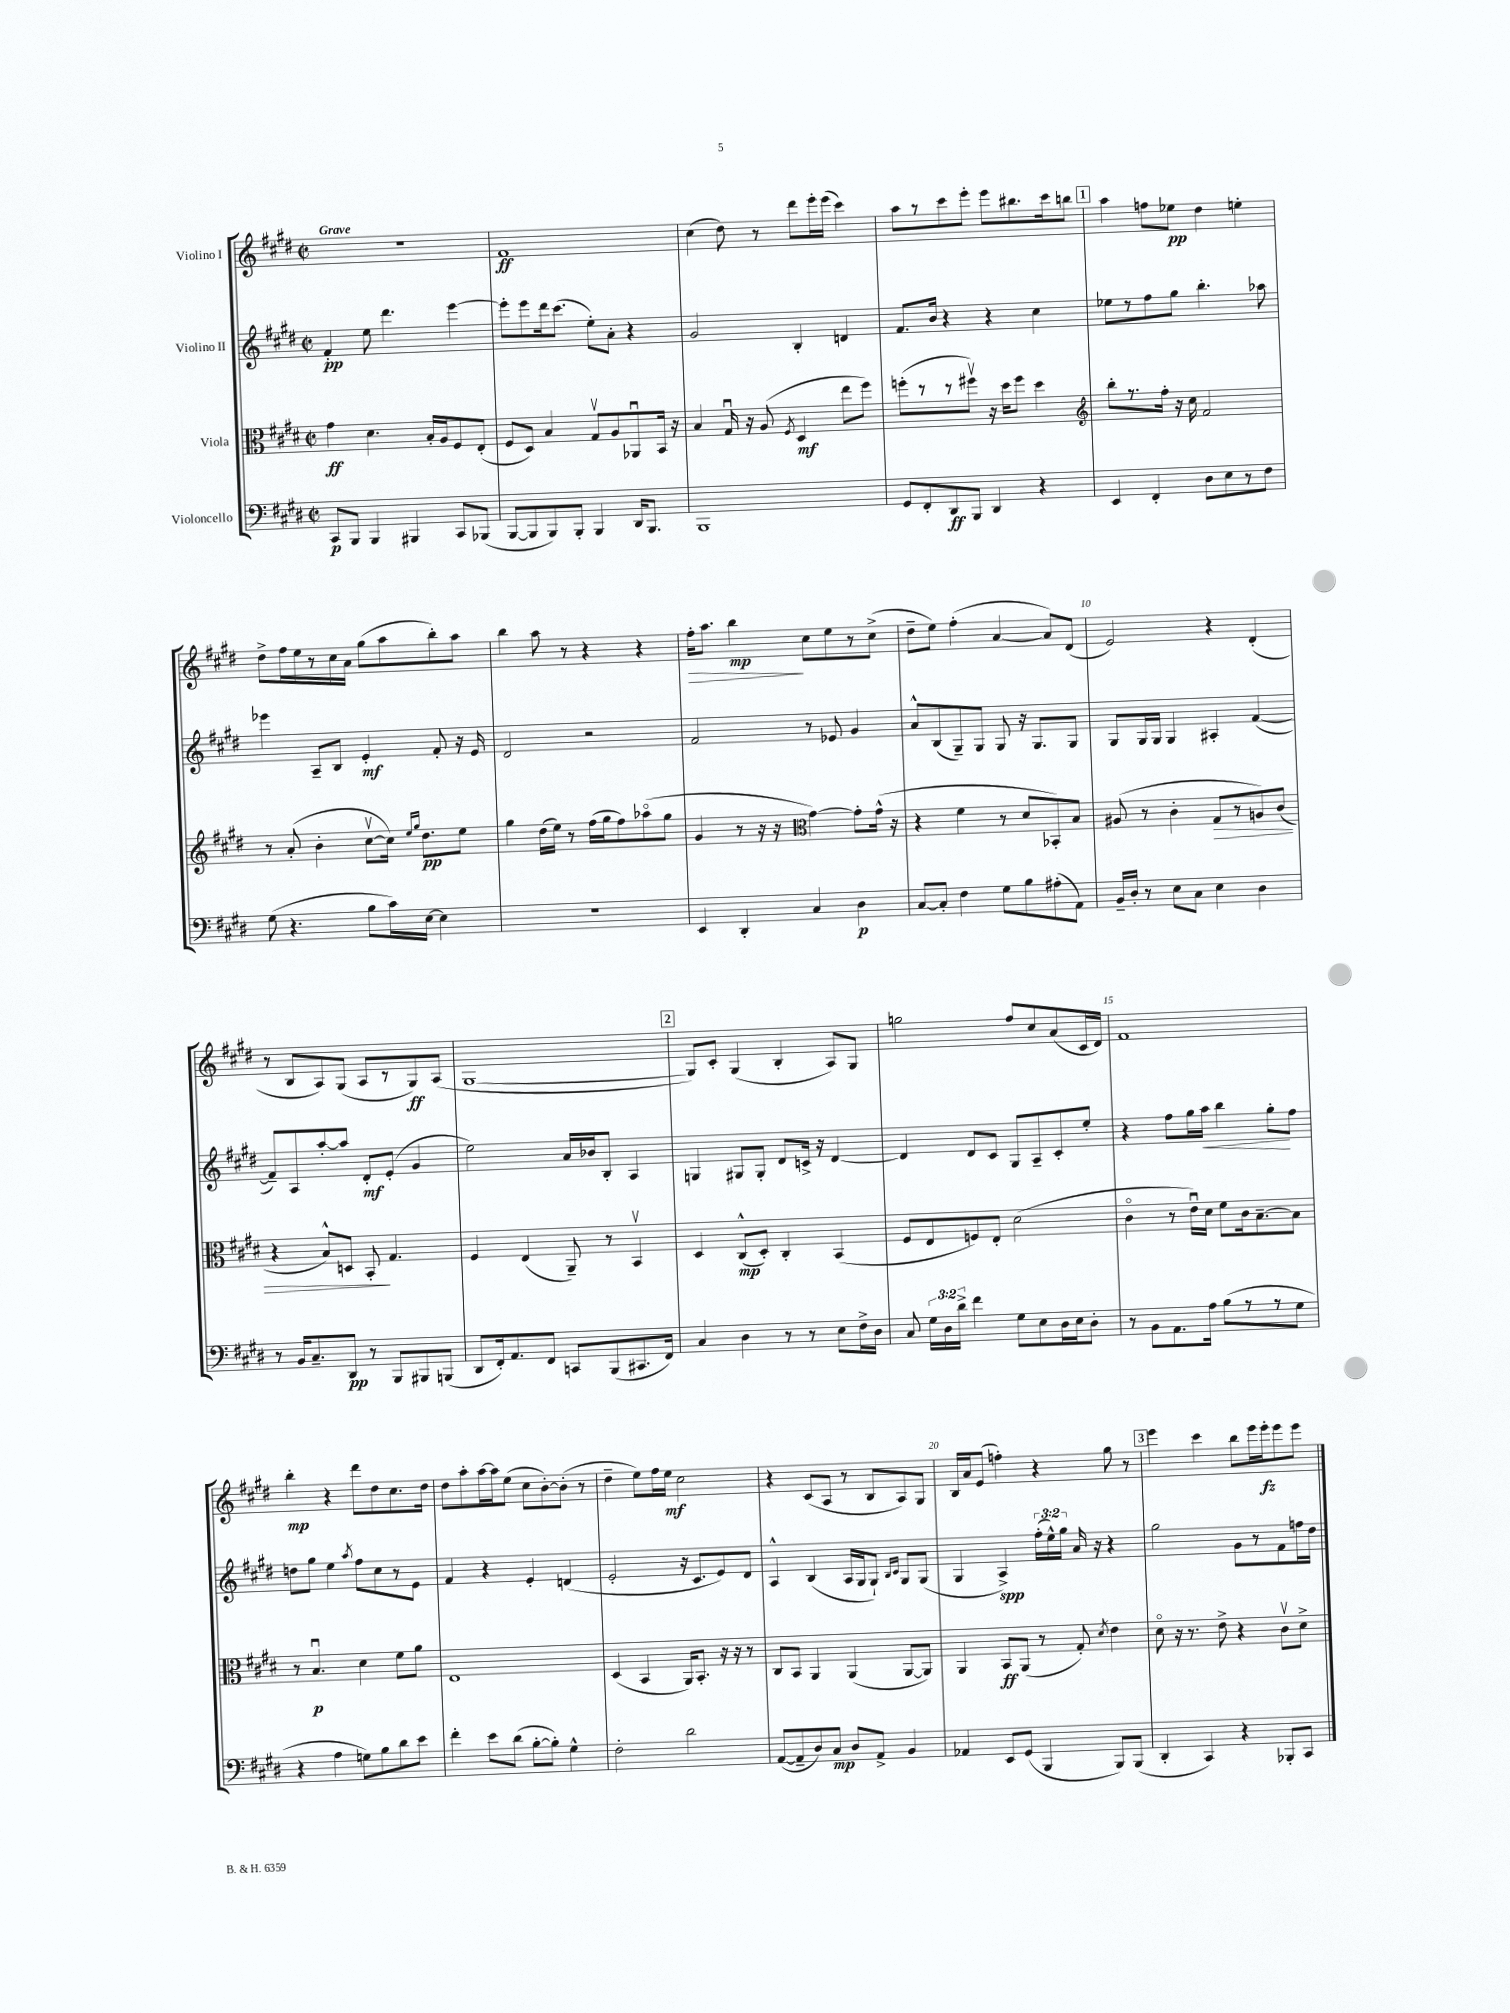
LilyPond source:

<<
\new StaffGroup <<
\new Staff = "s0" \with { instrumentName = "Violino I" } {
    \clef treble \key e \major \defaultTimeSignature \time 2/2 \tempo "Grave"
    \autoBeamOff R1 |
    fis'1\ff |
    cis''4( dis''8) r8 dis'''8[ e'''16-. e'''16]( cis'''4) |
    a''8[ r8 cis'''8 e'''8]-. e'''8[ bis''8. cis'''16 b''8] |
    \mark \markup { \box "1" } a''4 f''8[ ees''8]\pp dis''4 e''4-. |
    dis''8[-> fis''16 e''16 r8 cis''16 a'16] gis''8[( a''8 b''8-.) a''8] |
    b''4 a''8 r8 r4 r4 |
    fis''16[-.\> a''8.] b''4\mp\! cis''8[ e''8 r8 cis''8]->( |
    dis''8[-- e''8]) fis''4-.( a'4~ a'8[) dis'8]( |
    e'2) r4 dis'4-.( |
    r8 b8[ a8) gis8]( a8[ r8 gis8\ff) a8]( |
    gis1~ |
    \mark \markup { \box "2" } gis8[) cis'8]-. gis4( b4-. a8[) gis8] |
    g''2 fis''8[ cis''8 a'8( cis'16 dis'16]) |
    fis'1 |
    b''4-.\mp r4 dis'''8[ dis''8 cis''8. dis''16] |
    dis''8[ a''8-. a''16~ a''16 e''8]( cis''8[ b'8~-.) b'8]-.( r8 |
    dis''4-- e''8[) fis''16 e''16]\mf cis''2 |
    r4 cis'8[( a8] r8 b8[ a8) gis8] |
    b16[ a'16 e'8]( f''4-.) r4 gis''8 r8 |
    \mark \markup { \box "3" } e'''4 cis'''4 b''8[ e'''16 e'''16-.\fz e'''8 e'''8] \bar "|." |
}
\new Staff = "s1" \with { instrumentName = "Violino II" } {
    \clef treble \key e \major \defaultTimeSignature \time 2/2 \override Staff.TupletNumber.text = #tuplet-number::calc-fraction-text
    \autoBeamOff fis'4-.\pp e''8 dis'''4. e'''4~ |
    e'''8[-. e'''8 dis'''16 cis'''8.]( e''8[-.) a'8]-. r4 |
    gis'2 b4-. d'4 |
    fis'8.[ b'16] r4 r4 cis''4 |
    \mark \markup { \box "1" } ees''8[ r8 fis''8 gis''8] b''4.-. aes''8 |
    ees'''4 a8[-- b8] e'4-.\mf fis'8-. r16 e'16 |
    dis'2 r2 |
    fis'2 r8 ees'8 gis'4 |
    a'8[-^ b8( gis8--) gis8] gis8 r16 gis8.[ gis8] |
    gis8[ gis16 gis16] gis4 ais4-. fis'4~( |
    fis'8[--) a8 a''8~-. a''8] dis'8[-.\mf e'8]-.( gis'4 |
    e''2) a'16[ bes'16 b8]-. a4 |
    \mark \markup { \box "2" } g4 gis8[ gis8]-. dis'8[ c'16]-> r16 dis'4~ |
    dis'4 dis'8[ cis'8] gis8[ a8-- cis'8-. e''8]-. |
    r4 fis''8[ gis''16 a''16]\< b''4 gis''8[-.\! fis''8] |
    d''8[ gis''8] e''4 \acciaccatura { a''8 } fis''8[ cis''8 r8 e'8] |
    fis'4 r4 e'4-. d'4( |
    e'2-. r16 cis'8.[ e'8) dis'8] |
    a4-^ b4( a16[ gis16 gis8]-!) \grace { b16[ cis'16] } gis8[ gis8]( |
    gis4 a4->\spp) \tuplet 3/2 { fis''16[-.( e''16-^) gis''16] } a'16 r16 r4 |
    \mark \markup { \box "3" } gis''2 gis'8[ r8 fis'8 f''16 dis''16] \bar "|." |
}
\new Staff = "s2" \with { instrumentName = "Viola" } {
    \clef alto \key e \major \defaultTimeSignature \time 2/2
    \autoBeamOff gis'4\ff dis'4. b16[-. a16 fis8 e8]-.( |
    fis8[ dis8]) b4 gis8[\upbow a8 aes,8\downbow b,16] r16 |
    b4 gis16\downbow r16 a8( \acciaccatura { fis8 } dis4\mf e''8[ fis''8]) |
    f''8[-.( r8 r8 fis''8]\upbow) r16 dis''16[ fis''8] dis''4 |
    \mark \markup { \box "1" } \clef treble b''8[-. r8. fis''16]-. r16 cis''16 fis'2 |
    r8 a'8-.( b'4-. cis''8[~\upbow cis''16]) \grace { e''16[ gis''16] } dis''8.[\pp e''8] |
    gis''4 dis''16[( e''16]) r8 fis''16[( gis''16 fis''8) aes''8\flageolet( gis''8] |
    gis'4 r8 r16 r16 \clef alto gis'4~) gis'8[-. gis'16]-^( r16 |
    r4 fis'4 r8 dis'8[ bes,8-.) b8] |
    ais8( r8 cis'4-. gis8[\> r8 a8) cis'8]( |
    r4 b8[-^) d8] b,8-.\! gis4. |
    fis4 e4( a,8--) r8 b,4\upbow |
    \mark \markup { \box "2" } dis4 cis8[-^\mp( dis8]-.) cis4-. b,4( |
    fis8[ e8 f8) e8]-. dis'2( |
    cis'4\flageolet r8 e'16[\downbow) dis'16] fis'8[ cis'16 b8.~-- b8] |
    r8 b4.\downbow\p dis'4 fis'8[ a'8] |
    e1 |
    dis4( b,4 a,16[) b,8.]-. r16 r16 r8 |
    cis8[ b,8] a,4 a,4( a,8[~ a,8]) |
    a,4 b,8[\ff a,8]( r8 gis8-.) \acciaccatura { dis'8 } e'4 |
    \mark \markup { \box "3" } dis'8\flageolet r16 r8. e'8-> r4 cis'8[\upbow dis'8]-> \bar "|." |
}
\new Staff = "s3" \with { instrumentName = "Violoncello" } {
    \clef bass \key e \major \defaultTimeSignature \time 2/2 \override Staff.TupletNumber.text = #tuplet-number::calc-fraction-text
    \autoBeamOff cis,8[\p b,,8] b,,4 bis,,4 cis,8[ bes,,8]( |
    b,,8[~ b,,8 b,,8) b,,8]-. b,,4 dis,16[ b,,8.] |
    b,,1 |
    gis,8[ fis,8-. dis,8\ff b,,8] dis,4 r4 |
    \mark \markup { \box "1" } e,4 fis,4-. dis8[ e8 r8 fis8] |
    gis8( r4. b8[ cis'16) e16]~ e4 |
    r1 |
    e,4 dis,4-. cis4 dis4\p |
    cis8[~ cis8]-. fis4 gis8[ b8 ais8-.( a,8]) |
    b,16[-- dis16]-. r8 e8[ cis8] e4 dis4 |
    r8 b,16[ cis8.-- dis,8]\pp r8 b,,8[ bis,,8 b,,8]( |
    dis,8[ fis,16-.) a,8. fis,8] c,8[ b,,8( cis,8. fis,16]) |
    \mark \markup { \box "2" } cis4 dis4 r8 r8 e8[ fis16-> dis16] |
    cis8 \tuplet 3/2 { gis16[ dis16 dis'16]-> } fis'4 gis8[ e8 dis16 e16 dis8]-. |
    r8 b,8[ a,8. a16] b8[( r8 r8 gis8] |
    r4 a4 g8[) b8 dis'8 e'8] |
    fis'4-. e'8[ dis'8]( b8[~-. b8]-.) gis4-^ |
    fis2-. dis'2 |
    a,8[~( a,8-- dis8) cis8]\mp dis8[ a,8]-> b,4 |
    aes,4 e,8[ gis,8]( b,,4 b,,8[) b,,8]( |
    \mark \markup { \box "3" } dis,4-. cis,4) r4 bes,,8[-. cis,8] \bar "|." |
}
>>
>>
\layout { \context { \Score \override BarNumber.break-visibility = ##(#f #t #t) barNumberVisibility = #(every-nth-bar-number-visible 5) } }
